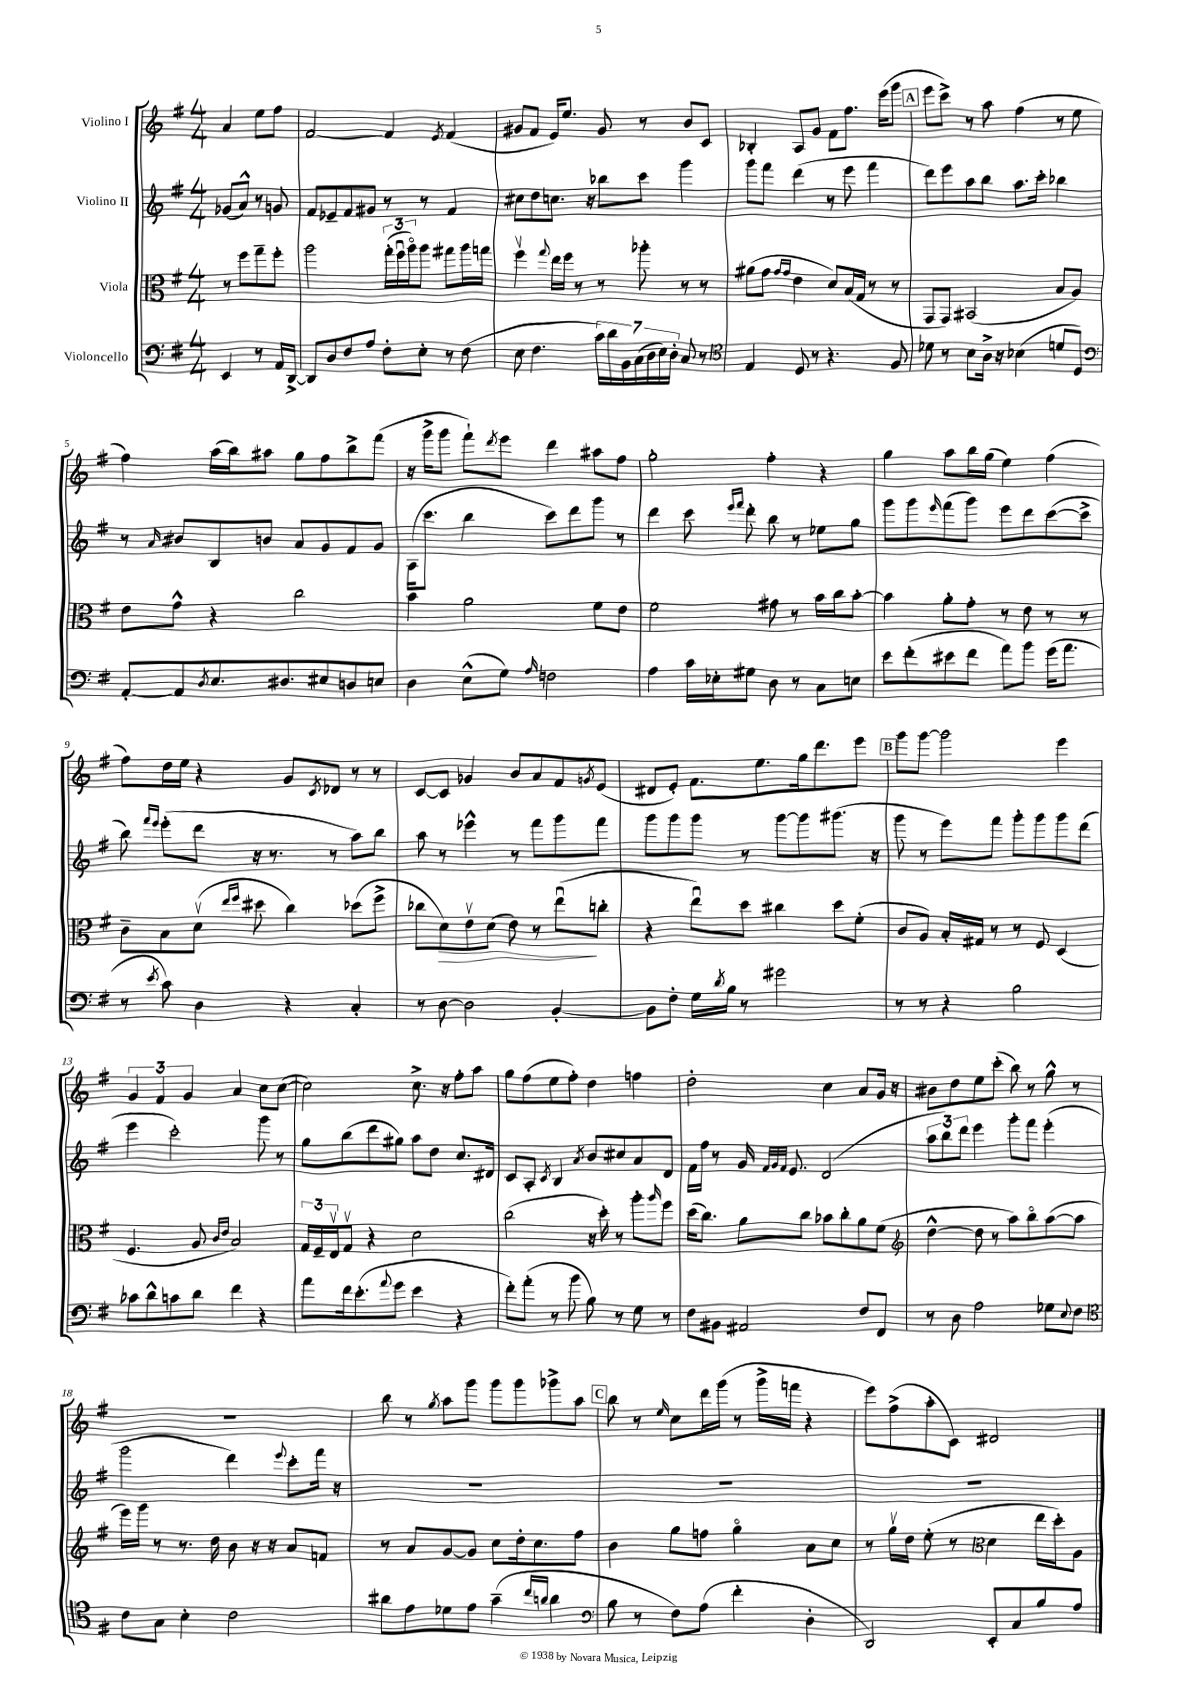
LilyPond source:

<<
\new StaffGroup <<
\new Staff = "s0" \with { instrumentName = "Violino I" } {
    \clef treble \key g \major \numericTimeSignature \time 4/4 \partial 2
    a'4 e''8 fis''8 |
    fis'2~ fis'4 \acciaccatura { e'8 } fis'4( |
    gis'8 fis'8 e'16) e''8. gis'8 r8 b'8 c'8 |
    bes4-. a8 g'8 fis'8 fis''8. e'''16( g'''8 |
    \mark \markup { \box "A" } e'''8 c'''8->) r8 a''8 fis''4( r8 e''8 |
    fis''4) a''16( b''16) ais''8 g''8 fis''8 b''8-> fis'''8( |
    r16 g'''16-> g'''8 fis'''8-!) \acciaccatura { d'''8 } e'''8 d'''4 ais''8 fis''8 |
    g''2-. fis''4-. r4 |
    g''4 a''8 b''16 g''16( e''4) fis''4( |
    fis''8) d''16 e''16 r4 g'8 \acciaccatura { c'8 } des'8 r8 r8 |
    c'8~ c'8 ges'4 b'8 a'8 fis'8 \acciaccatura { g'8 } e'8( |
    dis'8 e'8-.) fis'8. e''8. g''16 d'''8. e'''8 |
    \mark \markup { \box "B" } g'''8 g'''8~ g'''2 e'''4 |
    \tuplet 3/2 { g'4 fis'4 g'4 } a'4 c''8 c''8~( |
    c''2) c''8.-> r16 fis''8-. a''8 |
    g''8 fis''8( e''8 fis''8-.) d''4 f''4 |
    d''2-. c''4 a'8 g'16 r16 |
    bis'8 d''8 e''8 c'''8-.( b''8) r8 g''8-^ r8 |
    R1 |
    b''8 r8 \acciaccatura { g''8 } a''8 g'''8 g'''8 g'''8 ges'''8-> a''8 |
    \mark \markup { \box "C" } b''8 r8 \grace { e''16 } c''8 d'''16 g'''16( r8 g'''16-> f'''16 r4 |
    e'''8) fis''8->( a''8-. c'8) dis'2 \bar "|." |
}
\new Staff = "s1" \with { instrumentName = "Violino II" } {
    \clef treble \key g \major \numericTimeSignature \time 4/4 \partial 2
    ges'8( a'8-^) r8 g'8 |
    fis'8 ees'8-- fis'8 gis'8 r8 r8 fis'4 |
    cis''8 d''8 c''8. r16 bes''8 c'''8 g'''4 |
    g'''8 fis'''8 d'''4( r8 e'''8 fis'''4 |
    \mark \markup { \box "A" } d'''8) e'''8 a''8 b''8 a''8. c'''16-. bes''4 |
    r8 \grace { a'16 } bis'8 b8 b'8 a'8 g'8 fis'8 g'8 |
    a16( c'''8. b''4 c'''8) d'''8 g'''8 r8 |
    d'''4 c'''8 \grace { e'''16 fis'''16 } d'''8-. b''8 r8 ees''8 g''8 |
    g'''8 g'''8 \grace { e'''16 } fis'''8( g'''8) e'''8 d'''8 c'''8~( c'''8-> |
    b''8) \grace { fis'''16 e'''16 } e'''8-.( d'''8 r16 r8. r8 a''8) b''8 |
    a''8 r8 ees'''4-^ r8 fis'''8 g'''8 fis'''8 |
    g'''8 g'''8 g'''8 r8 g'''8~ g'''8 gis'''8.( r16 |
    \mark \markup { \box "B" } g'''8 r8 e'''8) fis'''8 g'''8-. g'''8 g'''8 d'''8( |
    e'''4 c'''2-.) g'''8 r8 |
    g''8 b''8( d'''8 gis''8) a''8 d''8 c''8. dis'16 |
    c'8 a8-. \acciaccatura { c'8 } b4 \acciaccatura { a'8 } b'8 cis''8 a'8 d'8 |
    fis'16 fis''16 r8 g'16 \grace { fis'32 g'32 fis'32 } e'8. d'2( |
    \tuplet 3/2 { a''8 b''8) d'''8 } e'''4 g'''8-. fis'''8 e'''4-.( |
    g'''2 d'''4) \appoggiatura { e'''8 } c'''8-. fis'''16 r16 |
    R1 |
    \mark \markup { \box "C" } R1 |
    R1 \bar "|." |
}
\new Staff = "s2" \with { instrumentName = "Viola" } {
    \clef alto \key g \major \numericTimeSignature \time 4/4 \partial 2
    r8 fis''8 g''8-- fis''8-. |
    a''2 \tuplet 3/2 { g''16-.( fis''16\downbow a''16\flageolet) } a''8 gis''8 a''16 g''16 |
    fis''4\upbow \appoggiatura { g''8 } e''16 fis''16 r8 r8 aes''8-. r8 r8 |
    ais'8( g'8 \grace { g'16 g'16 } e'4 d'8) b16( g16 r8 r8 |
    \mark \markup { \box "A" } g,8 g,8) bis,2( b8 a8) |
    e'8 g'8-^ r4 c''2 |
    b'4 a'2 fis'8 e'8 |
    fis'2 gis'8 r8 b'16 c''16 b'8~-. |
    b'4 a'8-. g'8-. r8 e'8 r8 r8 |
    c'8-- b8 d'8\upbow( \grace { e''16 fis''16 } dis''8 c''4) des''8( fis''8-> |
    ces''8 d'8\>) e'8\upbow d'8( e'8) r8 e''8\downbow\!( c''8-. |
    r4 e''8\downbow) d''8 cis''4 d''8 fis'8-.( |
    \mark \markup { \box "B" } c'8 a8) b16-. gis16 r8 r8 fis8 d4( |
    fis4. a8 \grace { c'16 e'16 } b2) |
    \tuplet 3/2 { g16 fis16-- e16\upbow } g8\upbow r4 d'2 |
    c''2( r16 d''16-.) r8 a''8-. \grace { a''16 } fis''8 |
    d''16( c''8.) a'8 c''8 bes'8 c''8-. a'8 fis'8( |
    \clef treble d''4~-^ d''8 r8 a''8) b''8\flageolet a''8~( a''8 |
    e'''16) g'''16 r8 r8. d''16 b'8 r16 r16 a'8 f'8 |
    r8 a'8 g'8~ g'8 c''8 d''16-. c''8. fis''8 |
    \mark \markup { \box "C" } b'4 g''8 f''8 g''4\flageolet a'8 c''8 |
    r8 g''16\upbow d''16 e''8-.( r8 \clef alto d'4 e''16 d''16-.) a8 \bar "|." |
}
\new Staff = "s3" \with { instrumentName = "Violoncello" } {
    \clef bass \key g \major \numericTimeSignature \time 4/4 \partial 2
    e,4 r8 a,16 d,16~-> |
    d,8 d8 fis8 a8 fis8-. e8-. r8 fis8( |
    e8 fis4. \tuplet 7/4 { c'16) d'16 b,16 c16( d16 e16) d16-. } c8 r8 |
    \clef tenor e4 d8 r8 r4. fis8 |
    \mark \markup { \box "A" } des'8 r8 b8 a16-> r16 bes4( d'8 d8) |
    \clef bass a,8~-. a,8 \acciaccatura { d8 } e8. dis8. eis8 d8 e8 |
    d4 e8-^( g8) \grace { a16 } f2 |
    a4 c'16 ees16-. gis8 d8 r8 c8 e8 |
    e'8 fis'8-.( eis'8 fis'8 a'8) b'8 g'16( a'8. |
    r8 \acciaccatura { e'8 } c'8) d4 r4 c4-. |
    r8 d8~ d2 b,4~-. |
    b,8 fis8-. g16 \acciaccatura { d'8 } b16 r8 gis'2 |
    \mark \markup { \box "B" } r8 r8 r4 b2 |
    ces'8 d'8-^ c'8 d'8 fis'4 r4 |
    a'8 fis'16 e'8.-.( \appoggiatura { a'8 } g'8 e'4 r4 |
    fis'8-.) a'8-.( r8 b'8 b8) r8 g8 r8 |
    fis8 bis,8 ais,2 fis8 fis,8 |
    r8 d8 a2 ges8 \appoggiatura { e8 } fis8 |
    \clef tenor c'8 g8 b4-. c'2 |
    ais'8 e'8 des'8 e'8 g'4--( \grace { c''16 a'16 } a'4 |
    \mark \markup { \box "C" } \clef bass b8 r8 fis8) a8( fis'4-. d4-. |
    d,2) e,8-. c8 b8 a8 \bar "|." |
}
>>
>>
